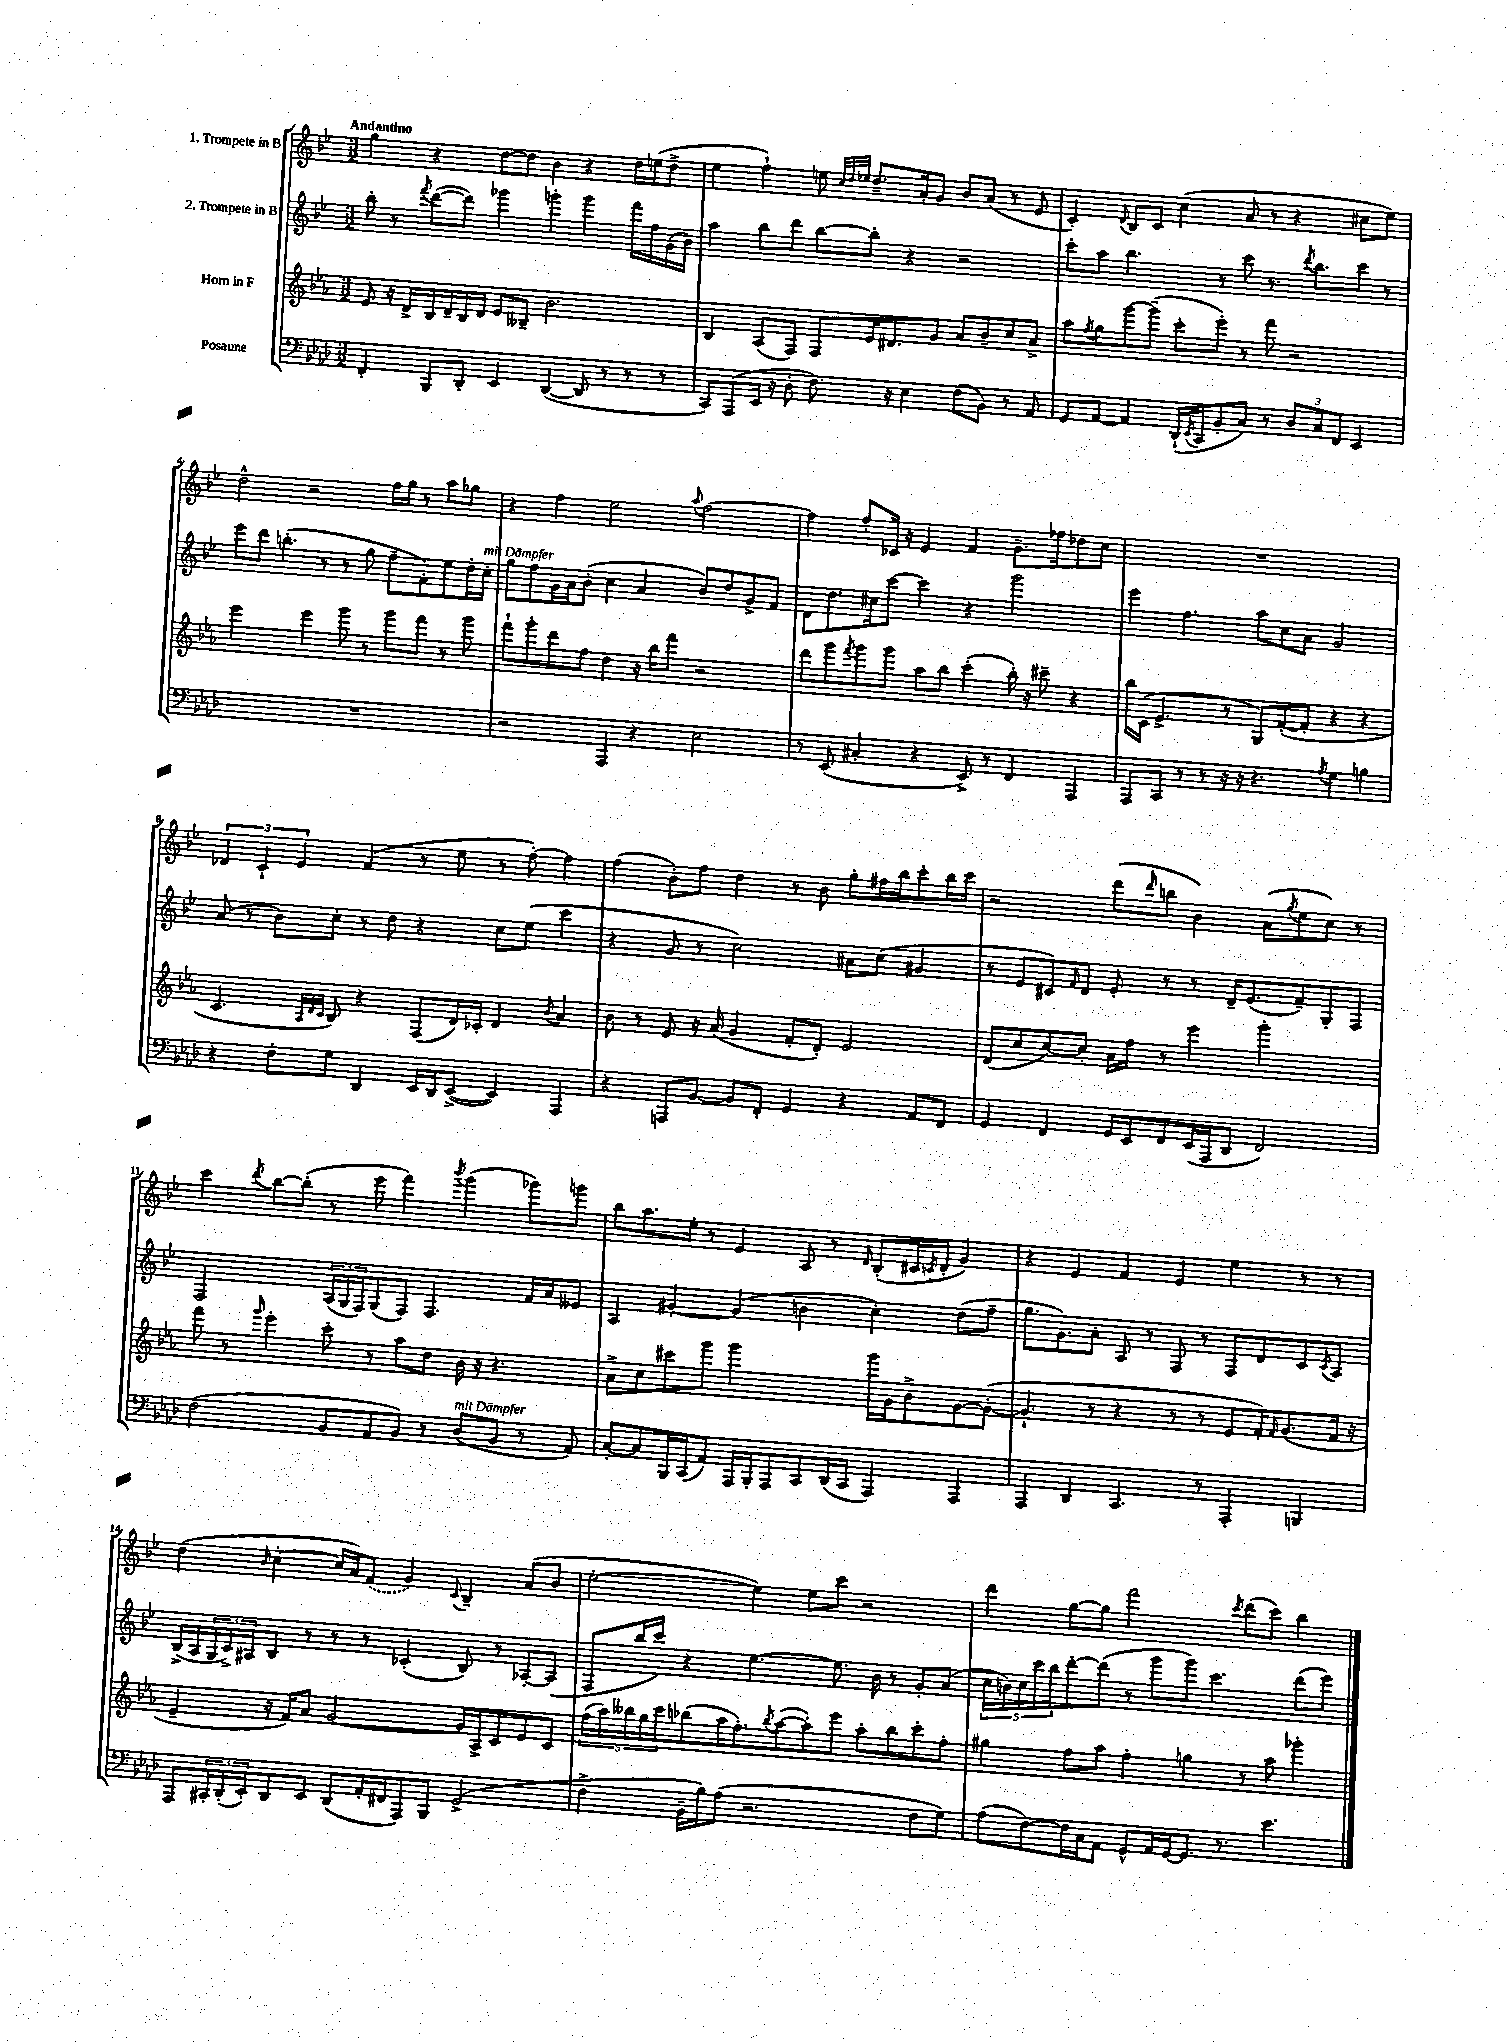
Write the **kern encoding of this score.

**kern	**kern	**kern	**kern
*part4	*part3	*part2	*part1
*staff4	*staff3	*staff2	*staff1
*I"Posaune	*I"Horn in F	*I"2. Trompete in B	*I"1. Trompete in B
*clefF4	*clefG2	*clefG2	*clefG2
*k[b-e-a-d-]	*k[b-e-a-]	*k[b-e-]	*k[b-e-]
*M3/2	*M3/2	*M3/2	*M3/2
=1	=1	=1	=1
!	!	!	!LO:TX:a:B:t=Andantino
4FF'/	8e-/	8bb-'\	4gg\
.	16r	8r	.
.	16d^/LL	.	.
.	.	8qfff/	.
8BBB-/L	16B-/	([8ddd\L	4r
.	16d~/	.	.
8DD-'/J	16B-/	8ddd\J])	.
.	16d/JJ	.	.
4EE-/	8e-/L	4ggg-X\	[8dd\L
.	8B--X~/J	.	8dd\J]
([4DD-/	2.b-\	4gggn'\	4b-\
8DD-/]	.	4ggg\	4r
8r	.	.	.
8r	.	16fff\LL	16dd\LL
.	.	16ff\	(16een\J
8r	.	(16g\	8dd^\J
.	.	16b-\JJ)	.
=2	=2	=2	=2
8CC/L)	4B-/	4aa\	4ee-\
(8AAA-/	.	.	.
16EE-/Jk	(8A-/L	8bb-\L	4ff`\)
16r	.	.	.
8D-'\	8F/J)	8ddd\J	.
8.F\)	8F/L	[8bb-\L	8een\
.	.	.	32qqcc/LLL
.	.	.	32qqdd/
.	.	.	32qqee-X/JJJ
.	16e-/K	8bb-'\J]	8.dd~/L
16r	8.d#X/	.	.
4E-\	.	4r	.
.	.	.	16a'/k
.	8g/J	.	8g/J
(8F\L	8a-/L	2r	8b-/L
8BB-\J)	8b-~/	.	(8a/J
8r	8cc/	.	8r
8AA-/	8a-^/J	.	8e-/
=3	=3	=3	=3
8GG/L	8aa-\L	8ccc'\L	4c'/)
.	8qff/	.	.
[8AA-/J	8gg\	8aa\J	.
.	.	.	8qqd/
4AA-/]	[8ggg\	4.bb-\	8B-/L
.	(8ggg~\J]	.	8c/J
(16DD-`/LL	8ccc'\L	.	(4cc\
8qEE-/	.	.	.
16CC/J	.	.	.
8BB-'/	8eee-'\J)	8r	.
8C/J)	8r	8ccc\	8a/
8r	8fff\	8.r	8r
12D-/L	2r	.	4r
.	.	8qddd/	.
.	.	8.bb-\L	.
12C/	.	.	.
12FF/J	.	.	.
4EE-/	.	8ccc\J	8cc#X\L
.	.	8r	8ee-\J)
!!LO:LB:g=z
=4	=4	=4	=4
1.r	2eee-\	8eee-\L	2dd^^\
.	.	8ddd\J	.
.	.	(4.bbn'\	.
.	4eee-\	.	2r
.	.	8r	.
.	8ggg\	8r	.
.	8r	8gg\	.
.	8ggg\L	8ff~\L	16ff\LL
.	.	.	16gg\JJ
.	8fff\J	8f'\)	8r
.	8r	8ee-\	8aa\L
.	8ggg\	16dd'\L	8gg-X\J
!	!	!LO:TX:a:i:t=mit Dämpfer	!
.	.	16cc'\JJ	.
=5	=5	=5	=5
2r	8fff`\L	8gg\L	4r
.	8ggg'\	8ff\	.
.	8ddd\	16g\L	4ff\
.	.	16a\J	.
.	8ff\J	(8b-'\J	.
4AAA-/	4dd\	4cc\	2ee-\
4r	16r	4a/	.
.	16bb-\KL	.	.
.	8fff\J	.	.
.	.	.	8qqaa/
2E-\	2r	8b-/L)	[2ff\
.	.	8dd/	.
.	.	8g^/	.
.	.	8f/J	.
=6	=6	=6	=6
8r	8ddd\L	8d\L	4ff\]
(8EE-/	8ggg\	8.dd\	.
.	8qfff/	.	.
4C#X'/	8ggg\	.	8ff'/L
.	.	16cc#X\k	.
.	8ggg\J	[8ccc\J	16c-X/Jk
.	.	.	16r
4r	8aa-\L	4ccc\]	4e-/
.	8bb-\J	.	.
8EE-^/)	(4ccc'\	4r	4f/
8r	.	.	.
4FF/	16bb-'\)	2ggg\	8.g~\L
.	16r	.	.
.	8ccc#X~\	.	.
.	.	.	16ff-X\k
4AAA-/	4r	.	8dd-X\
.	.	.	8cc\J
=7	=7	=7	=7
8AAA-/L	16bb-\LL	4eee-\	1.r
.	(16c\JJ	.	.
8CC/J	4.e-^/	.	.
8r	.	4.ff\	.
8r	.	.	.
16r	8r	.	.
16r	.	.	.
4.r	8G/L)	8aa\L	.
.	([8f'/	8cc\	.
.	8f'/J]	8a\J	.
8qA-/	.	.	.
4G\	4r	2g/	.
4Bn\	4r	.	.
!!LO:LB:g=z
=8	=8	=8	=8
4r	4.c/	(8a/	6d-X/
.	.	8r	.
.	.	.	6c`/
8F'\L	.	8b-\L)	.
.	.	.	6e-/
.	32qqA-/LLL	.	.
.	32qqd/	.	.
.	32qqc/JJJ	.	.
8G\J	8B-/)	8cc'\J	.
4DD-/	4r	8r	(4f/
.	.	8dd\	.
16EE-/LL	(8F/L	4r	8r
16DD-/J	.	.	.
([8EE-^/J	16d/L)	.	8ee-\
.	16c-X'/JJ	.	.
4EE-/])	4d/	8cc\L	8r
.	.	(8ee-\J	[8ff'\)
.	8qb-/	.	.
4AAA-/	4a-/	4ccc\	4ff\]
=9	=9	=9	=9
4r	8b-\	4r	(4ff\
.	8r	.	.
8AAAn/L	8e-/	8g/	8b-'\L)
[8BB-/J	16r	8r	8ff\J
.	(16a-/	.	.
8BB-/L]	4g/	2cc\)	4dd\
8FF'/J	.	.	.
4GG/	8f'/L	.	8r
.	8d'/J)	.	8b-\
4r	2e-/	8a#X\L	8gg'\L
.	.	(8cc\J	16ff#X\L
.	.	.	16bb-\J
8AA-/L	.	4g#X/	8ccc'\
8FF/J	.	.	16bb-\L
.	.	.	16ccc\JJ
=10	=10	=10	=10
4GG/	(8d/L	8r	2r
.	8cc/	8e-/L	.
4FF/	[8cc/)	8c#X/)	.
.	.	16qqf/	.
.	8cc'/J]	8d/J	.
16GG/LL	16a-\LL	8e-'/	(8ddd\L
16EE-/J	16ff\JJ	.	.
.	.	.	16qqddd/
8FF/	8r	8r	8bbn\J
(16EE-/L	4eee-\	8r	4b-\)
16AAA-/J	.	.	.
8DD-/J	.	16d~/KL	.
.	.	(8.e-/	.
2FF/)	2ggg'\	.	(8a\L
.	.	.	8qgg/
.	.	8f~/)	8ee-\
.	.	8G'/	8cc\J)
.	.	8F/J	8r
!!LO:LB:g=z
=11	=11	=11	=11
(2F\	8fff\	2F/	4ccc\
.	8r	.	.
.	16qqggg/	.	8qddd/
.	4eee-'\	.	[8bb-\L
.	.	.	(8bb-'\J]
8BB-/L	8ccc'\	(24A/LL	8r
.	.	24G/	.
.	.	24F/J)	.
8AA-/	8r	(8G/	8eee-\
8BB-/J)	8aa-\L	8F/J)	4fff\)
8r	8dd\J	4.F/	.
.	.	.	8qbbb-/
!LO:TX:a:i:t=mit Dämpfer	!	!	!
(8D-/L	16b-\	.	(4ggg\
.	16r	.	.
8BB-/J	4.r	.	.
8r	.	16f/LL	8ggg-X\L)
.	.	16a/J	.
8AA-/)	.	8e--X/J	8gggn\J
=12	=12	=12	=12
[8C'/L	8a-^\L	4A/	8bb-\L
8C/]	8cc\	.	8.aa\
16BBB-/L	8ccc#X\	[4g#X'/	.
(16CC/J	.	.	16ee-'\Jk
8AA-/J)	8ggg\J	.	8r
16AAA-/LL	2ggg\	(4g#/]	4e-/
16BBB-'/J	.	.	.
8AAA-/	.	.	.
8CC/	.	4bn\	8A/
(16DD-/L	.	.	8r
16CC/JJ	.	.	.
.	.	.	16qqd/
4AAA-/)	16ggg\LL	4cc'\)	(8B-'/L
.	16g\J	.	.
.	8b-^\	.	16c#X/L
.	.	.	8qcn/
.	.	.	16d'/JJ
4AAA-/	[8g\	(8dd\L	4g/)
.	(8g'\J_	8ff~\J	.
=13	=13	=13	=13
4AAA-/	4.g`/]	8.gg\L	4r
.	.	8.g\)	.
4DD-/	.	.	4e-/
.	8r	8a'\J	.
4.CC/	4r	8A/	4f/
.	.	8r	.
.	8r	8F/	4e-/
8r	8r	8r	.
4AAA-'/	8e-/L	8F/L	4ee-\
.	16f'/K)	8d/	.
.	16qqf/	.	.
.	(8.g/	.	.
4BBBn/	.	8c/	8r
.	.	8qc/	.
.	16f/Jk	8A/J	8r
.	16r	.	.
!!LO:LB:g=z
=14	=14	=14	=14
8AAA-/L	4e-~/	(16B-^/LL	(4dd\
.	.	16A/	.
24CC#X'/L	.	24G/	.
(24DD-'/	.	24c^/)	.
24EE-'/J)	.	24A#X/J	.
.	.	.	16qqb-/
8DD-/	16r	8B-/J	[4cc'\
.	16f/KL)	.	.
8EE-/J	8a-/J	8r	.
(8DD-/L	[2g/	8r	16cc/LL]
.	.	.	16a/J)
16AA-'/L	.	8r	(8f/J
16FF#X/J	.	.	.
8AAA-/)	.	(4c-X'/	4g/)
8BBB-/J	.	.	.
.	.	.	8qqc/
(2GG^/	16g/LL]	8B-/)	4B-~/
.	16A-^/J	.	.
.	8c/	8r	.
.	8e-/	[8A-X'/L	(8a/L
.	8c/J	(8A-/J]	8b-/J
=15	=15	=15	=15
4F^\	(20ff\LL	8F/L	[2ee-'\
.	20aa-\)	.	.
.	20bb--X\	.	.
.	.	16bb-/L	.
.	20gg\	.	.
.	.	16ccc/JJ)	.
.	20ccc\J	.	.
16BB-~\LL	(8bb-X\	4r	.
16B-\J)	.	.	.
(8A-\J	16aa-\K	.	.
.	8.ff'\)	.	.
2.r	.	[4.ee-\	4ee-\])
.	8qbb-/	.	.
.	([8aa-\	.	.
.	8aa-'\])	.	8ee-\L
.	8eee-\J	8.ee-\]	8ccc\J
.	8aa-'\L	.	2r
.	.	16b-\	.
.	8bb-\	8r	.
8F\L	8ccc'\	8g'/L	.
8G\J)	8ff'\J	(8a/J	.
=16	=16	=16	=16
(8A-\L	4gg#X\	20cc\LL	4ddd\
.	.	20bn\)	.
.	.	20cc\	.
[8F\)	.	.	.
.	.	20ccc\	.
.	.	20bb-\J	.
16F\L]	8ff\L	[8ddd'\	[8gg\L
16C\J	.	.	.
8AA-\J	8aa-\J	(8ddd\J]	8gg\J]
8GG^^/L	4ff'\	8r	2fff\
16AA-/L	.	8ggg\L	.
[16GG/J	.	.	.
8.GG/J]	4ggn\	8ggg\J)	.
.	.	4.ccc\	.
8.r	.	.	.
.	.	.	8qccc/
.	8r	.	(8ddd\L
4.e-\	8aa-\	.	8ccc\J)
.	4ggg-X'\	(8ddd\L	4bb-\
.	.	8eee-\J)	.
==	==	==	==
*-	*-	*-	*-
